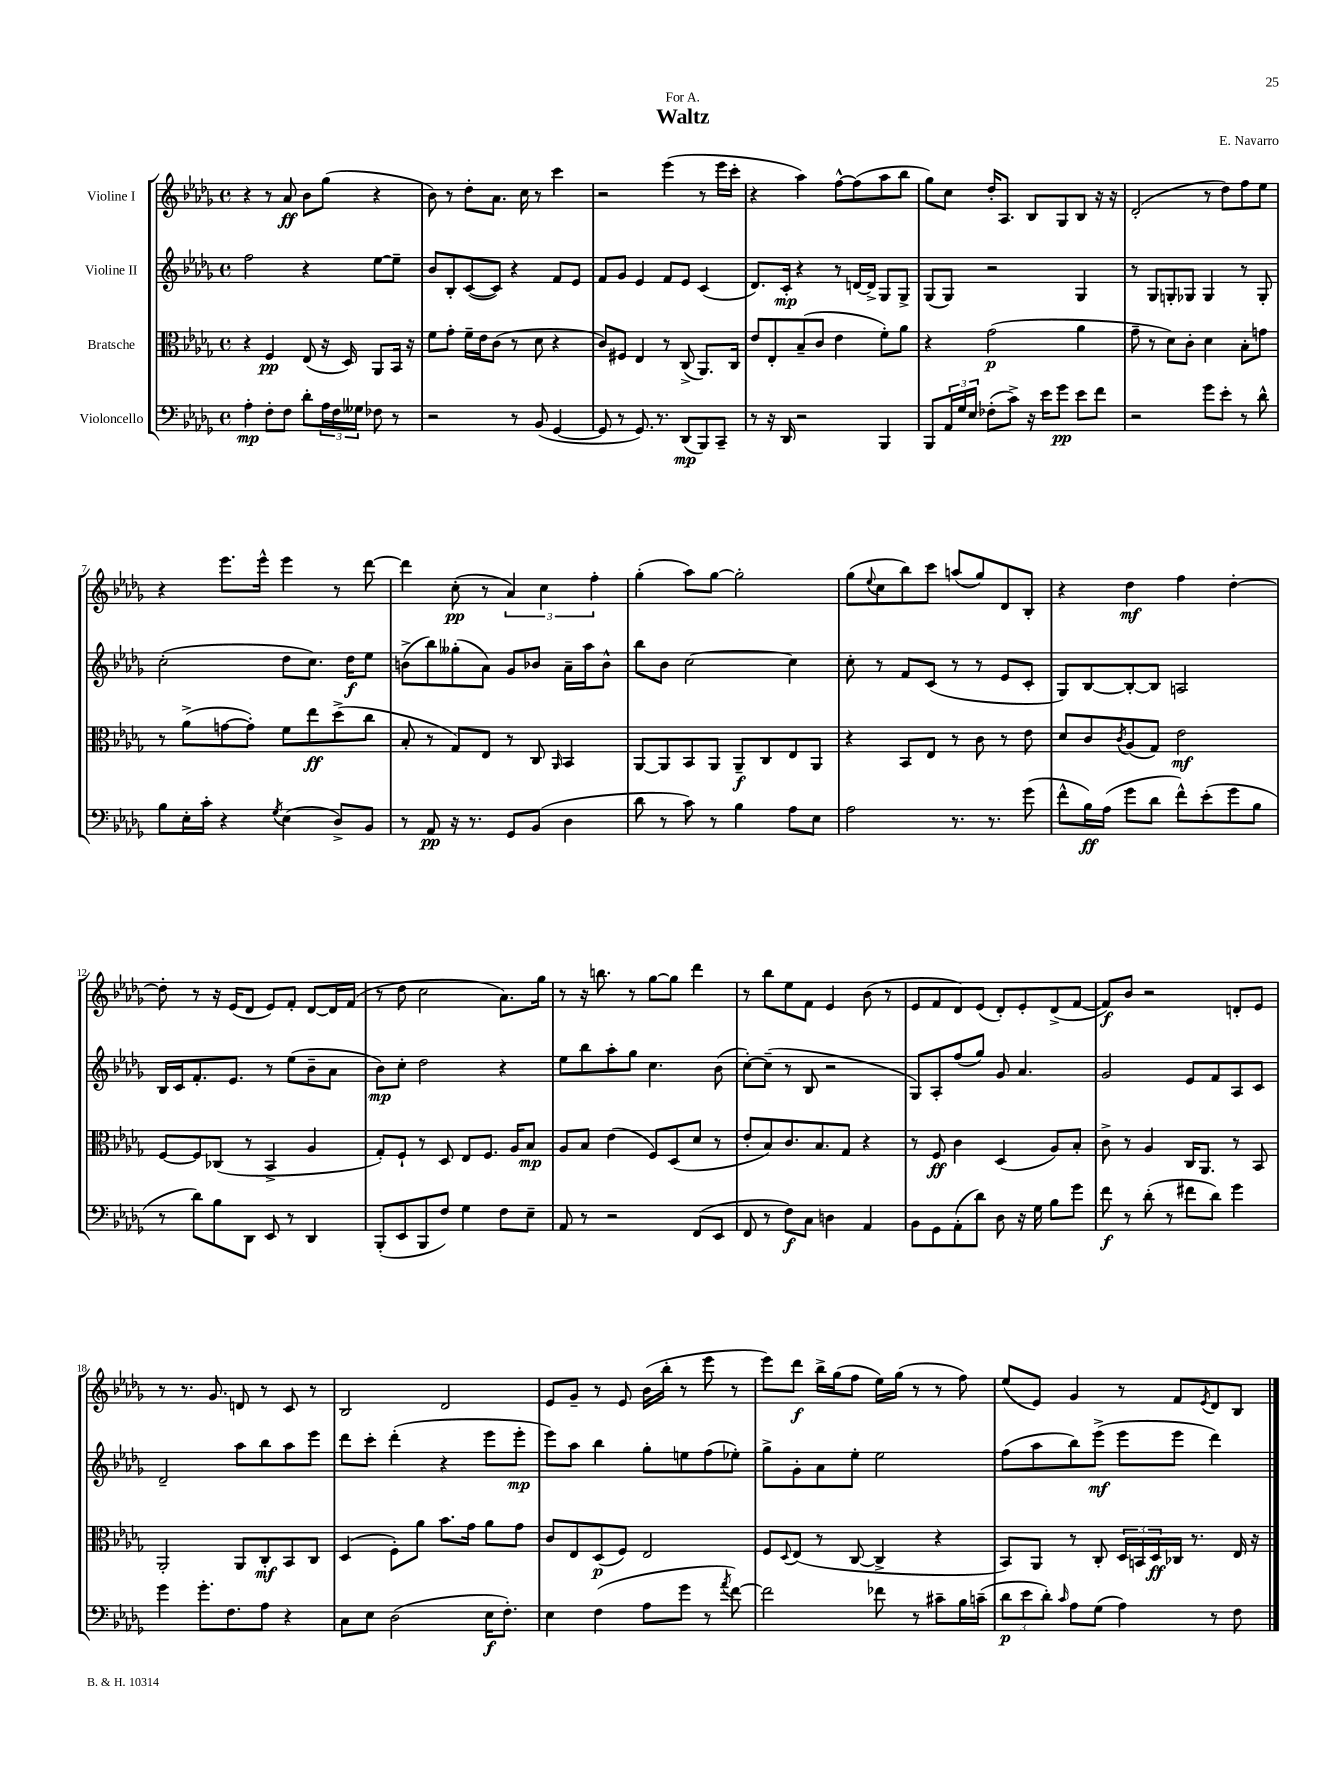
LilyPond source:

\header { title = "Waltz" composer = "E. Navarro" dedication = "For A." }
<<
\new StaffGroup <<
\new Staff = "s0" \with { instrumentName = "Violine I" } {
    \clef treble \key des \major \defaultTimeSignature \time 4/4
    r4 r8 aes'8\ff bes'8 ges''8( r4 |
    bes'8) r8 des''8-. aes'8. c''16 r8 c'''4 |
    r2 ees'''4( r8 ees'''16 c'''16-. |
    r4 aes''4) f''8~-^ f''8( aes''8 bes''8 |
    ges''8) c''8 des''16-. aes8. bes8 ges8 bes8 r16 r16 |
    des'2-.( r8 des''8) f''8 ees''8 |
    r4 ees'''8. ees'''16-^ ees'''4 r8 des'''8~ |
    des'''4 c''8-.\pp( r8 \tuplet 3/2 { aes'4) c''4 f''4-. } |
    ges''4-.( aes''8) ges''8~ ges''2-. |
    ges''8( \appoggiatura { ees''8 } c''8 bes''8) c'''8 a''8( ges''8) des'8 bes8-. |
    r4 des''4\mf f''4 des''4~-. |
    des''8-. r8 r16 ees'16( des'8 ees'8) f'8-. des'8~ des'16 f'16( |
    r8 des''8 c''2 aes'8.) ges''16 |
    r8 r16 b''8. r8 ges''8~ ges''8 des'''4 |
    r8 bes''8 ees''8 f'8 ees'4 bes'8( r8 |
    ees'8 f'8 des'8) ees'8( des'8-.) ees'8-. des'8->( f'8~ |
    f'8\f) bes'8 r2 d'8-. ees'8 |
    r8 r8. ges'8. d'8 r8 c'8 r8 |
    bes2 des'2 |
    ees'8 ges'8-- r8 ees'8 bes'16( bes''16-. r8 ees'''8 r8 |
    ees'''8) des'''8\f bes''16-> ges''16( f''8 ees''16) ges''16( r8 r8 f''8) |
    ees''8( ees'8) ges'4 r8 f'8 \acciaccatura { ees'8 } des'8 bes8 \bar "|." |
}
\new Staff = "s1" \with { instrumentName = "Violine II" } {
    \clef treble \key des \major \defaultTimeSignature \time 4/4
    f''2 r4 ees''8~ ees''8-- |
    bes'8 bes8-. c'8~( c'8) r4 f'8 ees'8 |
    f'8 ges'8 ees'4 f'8 ees'8 c'4( |
    des'8.) c'16-.\mp r4 r8 d'16~ d'16-> ges8 ges8-> |
    ges8( ges8) r2 ges4 |
    r8 ges8 g8-. ges8 ges4 r8 ges8-. |
    c''2-.( des''8 c''8.) des''16\f ees''8 |
    b'8->( bes''8) geses''8-.( aes'8) ges'8 bes'8 aes'16-- aes''16 bes'8-^ |
    bes''8 bes'8 c''2~ c''4 |
    c''8-. r8 f'8 c'8( r8 r8 ees'8 c'8-. |
    ges8) bes8~ bes8~-. bes8 a2 |
    bes16 c'16 f'8.-. ees'8. r8 ees''8( bes'8-- aes'8 |
    bes'8\mp) c''8-. des''2 r4 |
    ees''8 bes''8 aes''8-. ges''8 c''4. bes'8( |
    c''8~-.) c''8--( r8 bes8 r2 |
    ges8) aes8-. f''8( ges''8) ges'8 aes'4. |
    ges'2 ees'8 f'8 aes8 c'8 |
    des'2-- aes''8 bes''8 aes''8 ees'''8 |
    des'''8 c'''8-. des'''4-.( r4 ees'''8 ees'''8-.\mp |
    ees'''8) aes''8 bes''4 ges''8-. e''8 f''8( ees''8-.) |
    ges''8-> ges'8-. aes'8 ees''8-. ees''2 |
    f''8( aes''8 bes''8) ees'''8->\mf( ees'''8 ees'''8 des'''4) \bar "|." |
}
\new Staff = "s2" \with { instrumentName = "Bratsche" } {
    \clef alto \key des \major \defaultTimeSignature \time 4/4
    r4 f4\pp ees8( r16 des16) aes,8 bes,16 r16 |
    f'8 ges'8-. f'16-- ees'16 c'8( r8 des'8 r4 |
    c'8) fis8 ees4 r8 c8->( aes,8.) c16 |
    ees'8 ees8-. bes8--( c'8 ees'4 f'8-.) aes'8 |
    r4 ges'2\p( aes'4 |
    ges'8-- r8 des'8) c'8-. des'4 bes8-. g'8 |
    r8 aes'8->( g'8~ g'8-.) f'8 ees''8\ff des''8->( c''8 |
    bes8-. r8 ges8) ees8 r8 c8 \grace { aes,16 } bes,4 |
    aes,8~ aes,8 bes,8 aes,8 aes,8--\f c8 ees8 aes,8 |
    r4 bes,8 ees8 r8 c'8 r8 ees'8 |
    des'8 c'8 \acciaccatura { c'8 } aes8( ges8) ees'2\mf |
    f8~ f8 ces8( r8 bes,4-> aes4 |
    ges8-.) f8-! r8 des8 ees8 f8. aes16 bes8\mp |
    aes8 bes8 ees'4( f8) des8( des'8 r8 |
    ees'8-. bes8) c'8. bes8. ges8 r4 |
    r8 f8\ff c'4 des4( aes8) bes8-. |
    c'8-> r8 aes4 c16 aes,8. r8 bes,8 |
    aes,2-. aes,8 c8-.\mf bes,8 c8 |
    des4( f8-.) aes'8 bes'8. ges'16 aes'8 ges'8 |
    c'8 ees8 des8\p( f8) ees2 |
    f8 \appoggiatura { des8 } ees8( r8 c8~ c4-> r4 |
    bes,8) aes,8 r8 c8-. \tuplet 3/2 { des16 b,16 des16\ff } ces16 r8. ees16 r16 \bar "|." |
}
\new Staff = "s3" \with { instrumentName = "Violoncello" } {
    \clef bass \key des \major \defaultTimeSignature \time 4/4
    aes4-.\mp f8-. f8 des'8-. \tuplet 3/2 { aes16 f16 geses16 } fes8 r8 |
    r2 r8 bes,8( ges,4~ |
    ges,8 r8 ges,8.) r8. des,8\mp( bes,,8) c,8-- |
    r8 r16 des,16 r2 bes,,4 |
    bes,,8 \tuplet 3/2 { aes,16 ges16 ees16 } fes8-.( c'8->) r16 ees'16 ges'8\pp ees'8 f'8 |
    r2 ges'8 ees'8-. r8 des'8-^ |
    bes8 ees16-. c'16-. r4 \acciaccatura { ges8 } ees4( des8->) bes,8 |
    r8 aes,8\pp r16 r8. ges,8 bes,8( des4 |
    des'8 r8 c'8) r8 bes4 aes8 ees8 |
    aes2 r8. r8. ges'8( |
    f'8-^ bes16\ff) aes16( ges'8 des'8 f'8-^) ees'8-.( ges'8 bes8 |
    r8 des'8) bes8 des,8 ees,8 r8 des,4 |
    bes,,8-.( ees,8 bes,,8 f8) ges4 f8 ees8-- |
    aes,8 r8 r2 f,8( ees,8 |
    f,8 r8 f8\f) c8 d4 aes,4 |
    bes,8 ges,8 aes,8-.( des'8) des8 r16 ges16 bes8 ges'8 |
    f'8\f r8 des'8-.( r8 fis'8 des'8) ges'4 |
    ges'4 ges'8.-. f8. aes8 r4 |
    c8 ees8 des2( ees16\f f8.-.) |
    ees4 f4( aes8 ges'8 r8 \acciaccatura { aes'8 } f'8~) |
    f'2 fes'8 r8 cis'8-- bes16 c'16--( |
    \tuplet 3/2 { des'8\p ees'8 des'8-.) } \grace { c'16 } aes8 ges8( aes4) r8 f8 \bar "|." |
}
>>
>>
